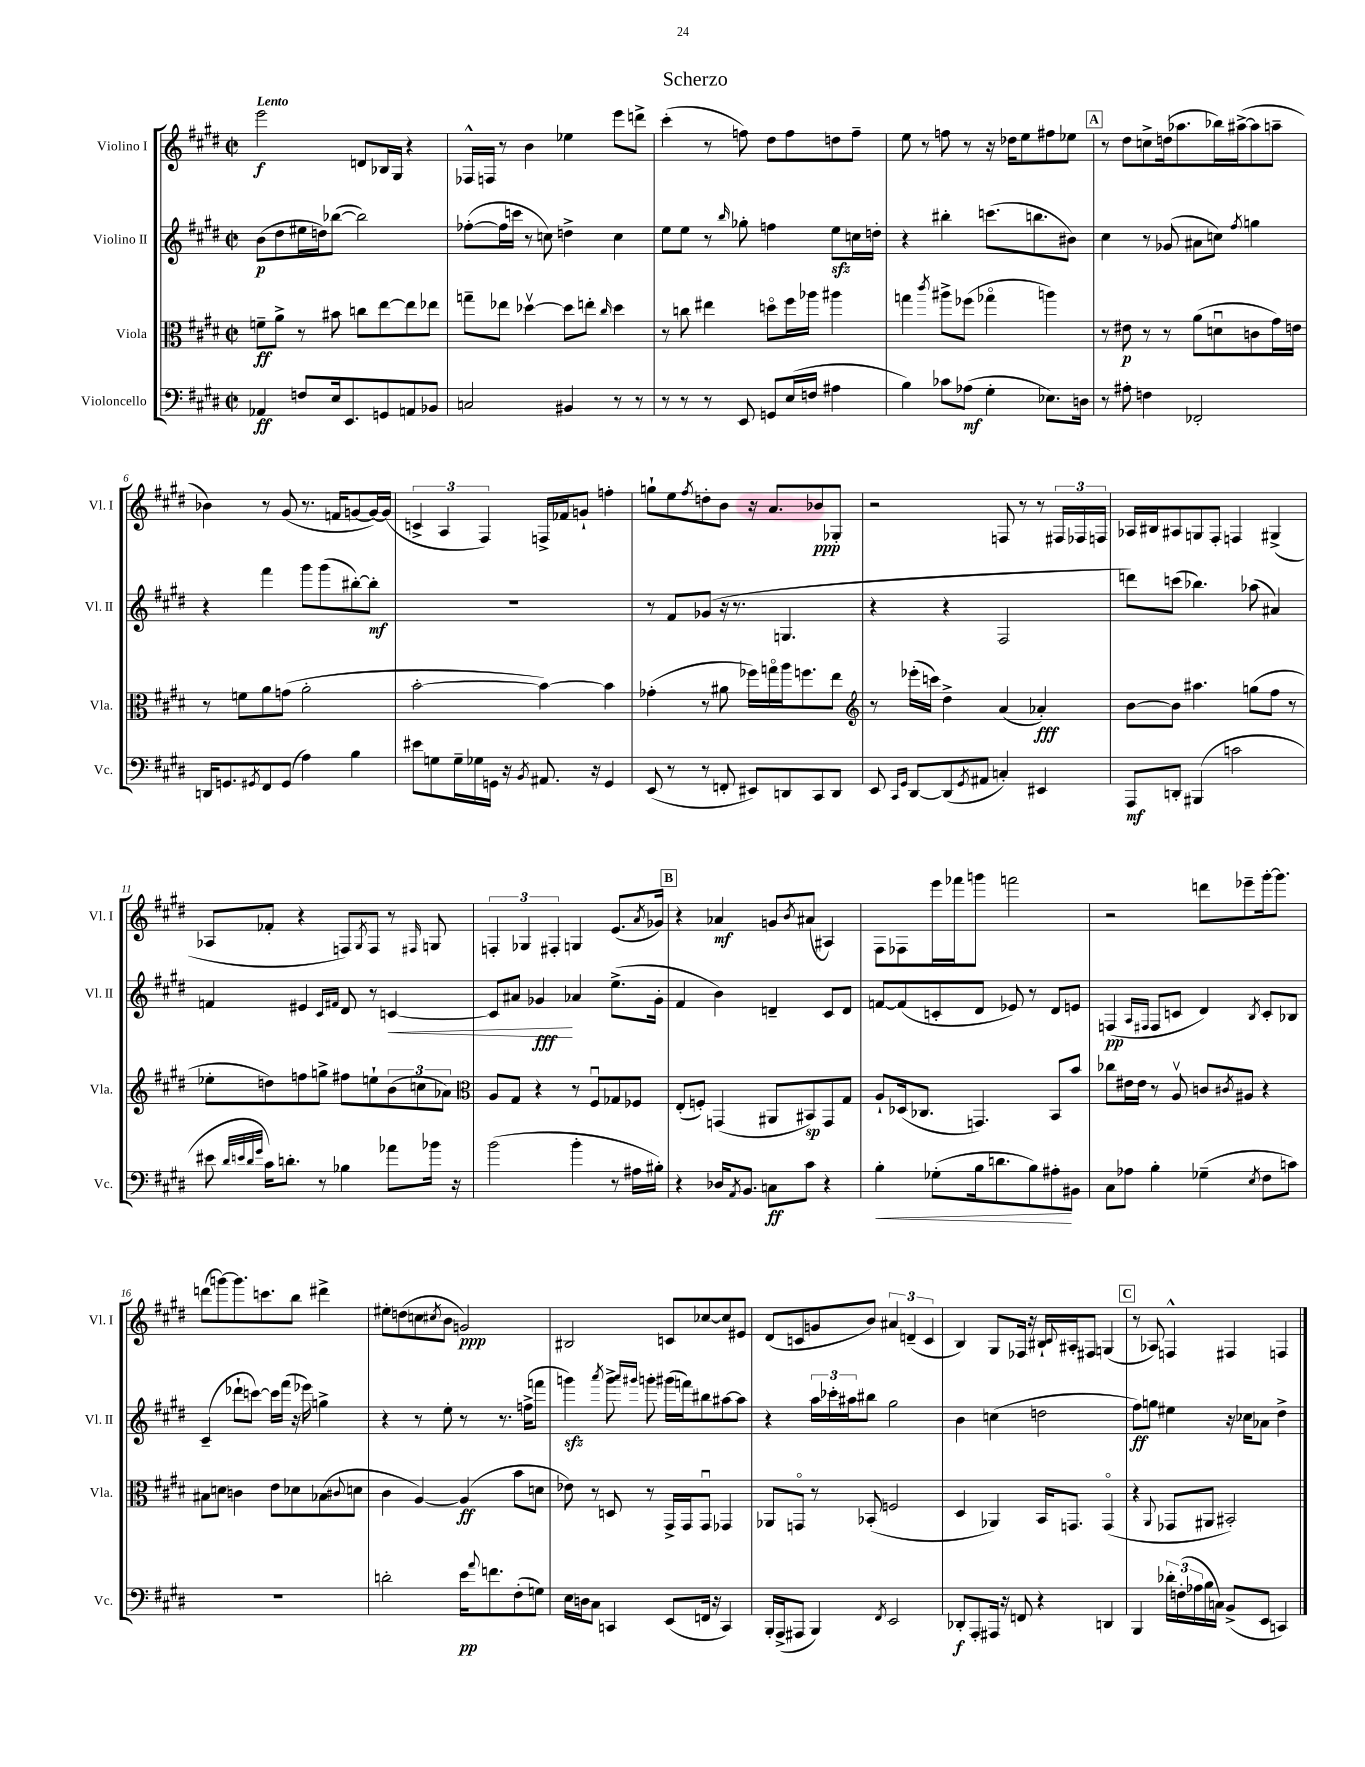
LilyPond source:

\header { title = "Scherzo" }
<<
\new StaffGroup <<
\new Staff = "s0" \with { instrumentName = "Violino I" shortInstrumentName = "Vl. I" } {
    \clef treble \key e \major \defaultTimeSignature \time 2/2 \tempo "Lento"
    e'''2\f d'8 bes16 gis16 r4 |
    fes16-^ f16 r8 b'4 ees''4 e'''8 d'''8-> |
    cis'''4-.( r8 f''8) dis''8 f''8 d''8 f''8-- |
    e''8 r8 f''8 r8 r16 des''16 e''8 fis''8 ees''8 |
    \mark \markup { \box "A" } r8 dis''8 c''8-> d''16( aes''8. bes''16) ais''16~->( ais''8 a''8-- |
    bes'4) r8 gis'8( r8. f'16 g'8~ g'16~) g'16( |
    \tuplet 3/2 { c'4-> a4 fis4) } f16-> fes'16 g'8-! f''4-. |
    g''8-! e''8 \acciaccatura { fis''8 } d''8-. b'8 r16 a'8. bes'8\ppp ges8-. |
    r2 f8 r8 r8 \tuplet 3/2 { fis16 fes16 f16 } |
    aes16 bis16 ais8 g8 fis8-. f4 gis4->( |
    aes8 fes'8-. r4 f8) \acciaccatura { gis8 } f8 r8 \grace { fis16 } g8 |
    \tuplet 3/2 { f4-. ges4 fis4-. } g4 e'8.( \acciaccatura { a'8 } ges'16) |
    \mark \markup { \box "B" } r4 aes'4\mf g'8 \acciaccatura { b'8 } ais'8( ais4) |
    fis8 fes8 e'''16 fes'''16 g'''8 f'''2 |
    r2 d'''8 ees'''8-- gis'''16~-. gis'''8. |
    d'''8( g'''8~) g'''8. c'''8. b''8 dis'''4-> |
    eis''8-. d''8( c''8 \acciaccatura { cis''8 } b'8 g'2\ppp) |
    bis2 c'8 ces''8~ ces''8 eis'8 |
    dis'8( c'8 g'8 b'8) \tuplet 3/2 { ais'4 d'4--( c'4 } |
    b4) gis8 fes16 r16 bis16-! \appoggiatura { cis'8 } ais16-. fis8 g4( |
    \mark \markup { \box "C" } r8 aes8) f4-^ fis4 f4 \bar "|." |
}
\new Staff = "s1" \with { instrumentName = "Violino II" shortInstrumentName = "Vl. II" } {
    \clef treble \key e \major \defaultTimeSignature \time 2/2
    b'8\p( dis''8 eis''16 d''16) bes''8~( bes''2) |
    fes''8~-.( fes''16 c'''16 r8 c''8) d''4-> c''4 |
    e''8 e''8 r8 \grace { b''16 } ges''8-. f''4 e''8\sfz c''16 d''16-. |
    r4 bis''4-. c'''8.( b''8. bis'8) |
    \mark \markup { \box "A" } cis''4 r8 ges'8( ais'8 c''8) \acciaccatura { fis''8 } g''4 |
    r4 fis'''4 gis'''8 gis'''8( bis''8~-.) bis''8-.\mf |
    R1 |
    r8 fis'8 ges'8( r16 r8. g4. |
    r4 r4 fis2 |
    d'''8) c'''8( bes''4.) aes''8( ais'4) |
    f'4 eis'4 \grace { cis'16 fis'16 } dis'8 r8 c'4~\< |
    c'8 ais'8 ges'4\fff\! aes'4 e''8.->( ges'16-. |
    \mark \markup { \box "B" } fis'4 b'4) d'4-- cis'8 d'8 |
    f'8~ f'8( c'8-. dis'8 ees'8) r8 dis'8 e'8 |
    f4\pp( \grace { a16 fis16 } fis8 c'8 dis'4) \acciaccatura { b8 } c'8-. bes8 |
    cis'4--( des'''8-! c'''8~) c'''16 fis'''16( r16 ees'''16) g''4-> |
    r4 r8 e''8-. r8 r8. f''16->( f'''8 |
    g'''4\sfz) \acciaccatura { a'''8 } g'''8-> \grace { a'''16 gis'''16 } g'''8-. gis'''16( f'''16) bis''8 ais''8~ ais''8 |
    r4 \tuplet 3/2 { a''16 ces'''16-. ais''16 } bis''8 gis''2 |
    b'4 c''4( d''2 |
    \mark \markup { \box "C" } fis''8\ff) g''8 eis''4 r16 ces''16 aes'8 dis''4-> \bar "|." |
}
\new Staff = "s2" \with { instrumentName = "Viola" shortInstrumentName = "Vla." } {
    \clef alto \key e \major \defaultTimeSignature \time 2/2
    f'8--\ff a'8-> r8 bis'8 c''8 e''8~ e''8 ees''8 |
    g''8-- ees''8 des''4~\upbow des''8 e''8-. \grace { cis''16 } des''4 |
    r8 c''8 eis''4 d''8\flageolet fis''16 aes''16 ais''4 |
    g''4 \acciaccatura { cis'''8 } ais''8-> fes''8( ges''4\flageolet a''4) |
    \mark \markup { \box "A" } r8 eis'8\p r8 r8 a'8( d'8\downbow c'8 gis'16) e'16 |
    r8 f'8 a'8 g'8( a'2-. |
    b'2~-. b'4~) b'4 |
    ges'4-.( r8 ais'8 fes''16) g''16\flageolet a''16 f''8. e''8 |
    \clef treble r8 ees'''16-.( c'''16) dis''4-> a'4( aes'4-.\fff) |
    b'8~ b'8 ais''4. g''8( fis''8 r8 |
    ees''8-. d''8) f''8 g''8-> fis''8 e''8-! \tuplet 3/2 { b'8( c''8 aes'8) } |
    \clef alto a8 gis8 r4 r8 fis8\downbow ges8 fes8 |
    \mark \markup { \box "B" } e8-.( f8-.) g,4( ais,8 bis,8\sp) g,8 gis8 |
    a8-! des16( ces8. g,4.) b,8 b'8 |
    ces''8 eis'16 eis'16 r8 a8\upbow c'8 \acciaccatura { cis'8 } ais8 r4 |
    bis8 d'8 c'4 e'8 des'8 bes8( \appoggiatura { cis'8 } d'8 |
    cis'4 a4~) a4\ff( b'8 d'8 |
    ees'8) r8 d8 r8 gis,16-> gis,16 gis,8\downbow ges,4 |
    aes,8 g,8\flageolet r8 bes,8-.( f2 |
    dis4 aes,4) b,16 g,8. g,4\flageolet( |
    \mark \markup { \box "C" } r4 \appoggiatura { a,8 } ges,8 ais,8 bis,2-.) \bar "|." |
}
\new Staff = "s3" \with { instrumentName = "Violoncello" shortInstrumentName = "Vc." } {
    \clef bass \key e \major \defaultTimeSignature \time 2/2
    aes,4\ff f8 e16 e,8. g,8 a,8 bes,8 |
    c2 bis,4 r8 r8 |
    r8 r8 r8 e,8 g,8 e16( f16 ais4 |
    b4) ces'8 aes8\mf( gis4-. ees8.) d16 |
    \mark \markup { \box "A" } r8 ais8-. f4 fes,2-. |
    d,16 g,8. \acciaccatura { gis,8 } fis,8 gis,8( a4) b4 |
    eis'8 g8 g16-- ges16 g,16 r16 \acciaccatura { b,8 } ais,8. r16 g,4 |
    e,8( r8 r8 f,8-. eis,8) d,8 cis,8 d,8 |
    e,8 \grace { cis,16 gis,16 } dis,8~ dis,8( \acciaccatura { gis,8 } ais,8 c4-.) eis,4 |
    a,,8\mf d,8-. bis,,4( c'2 |
    eis'8 \grace { dis'32 e'32 dis'32 gis'32 } cis'16) d'8.-. r8 bes4 aes'8 bes'16 r16 |
    b'2( b'4-. r8 ais16 bis16-.) |
    \mark \markup { \box "B" } r4 des16 \acciaccatura { a,8 } b,8. c8\ff cis'8 r4 |
    b4-.\< ges8-.( b16 d'8. b8) ais8-.\! bis,8 |
    cis8 aes8 b4-. ges4--( \acciaccatura { e8 } fis8 c'8) |
    R1 |
    d'2-. e'16\pp \appoggiatura { a'8 } f'8. fis8-.( g8) |
    e16 d16 cis8 c,4 e,8( f,16 r16 c,4) |
    b,,16-. a,,16->( ais,,8 b,,4) \acciaccatura { fis,8 } e,2 |
    des,8-.\f a,,8-. ais,,16 r16 f,8 r4 d,4 |
    \mark \markup { \box "C" } b,,4 \tuplet 3/2 { des'16-. f16-.( aes16 } b16 c16) b,8->( e,8 c,4) \bar "|." |
}
>>
>>
